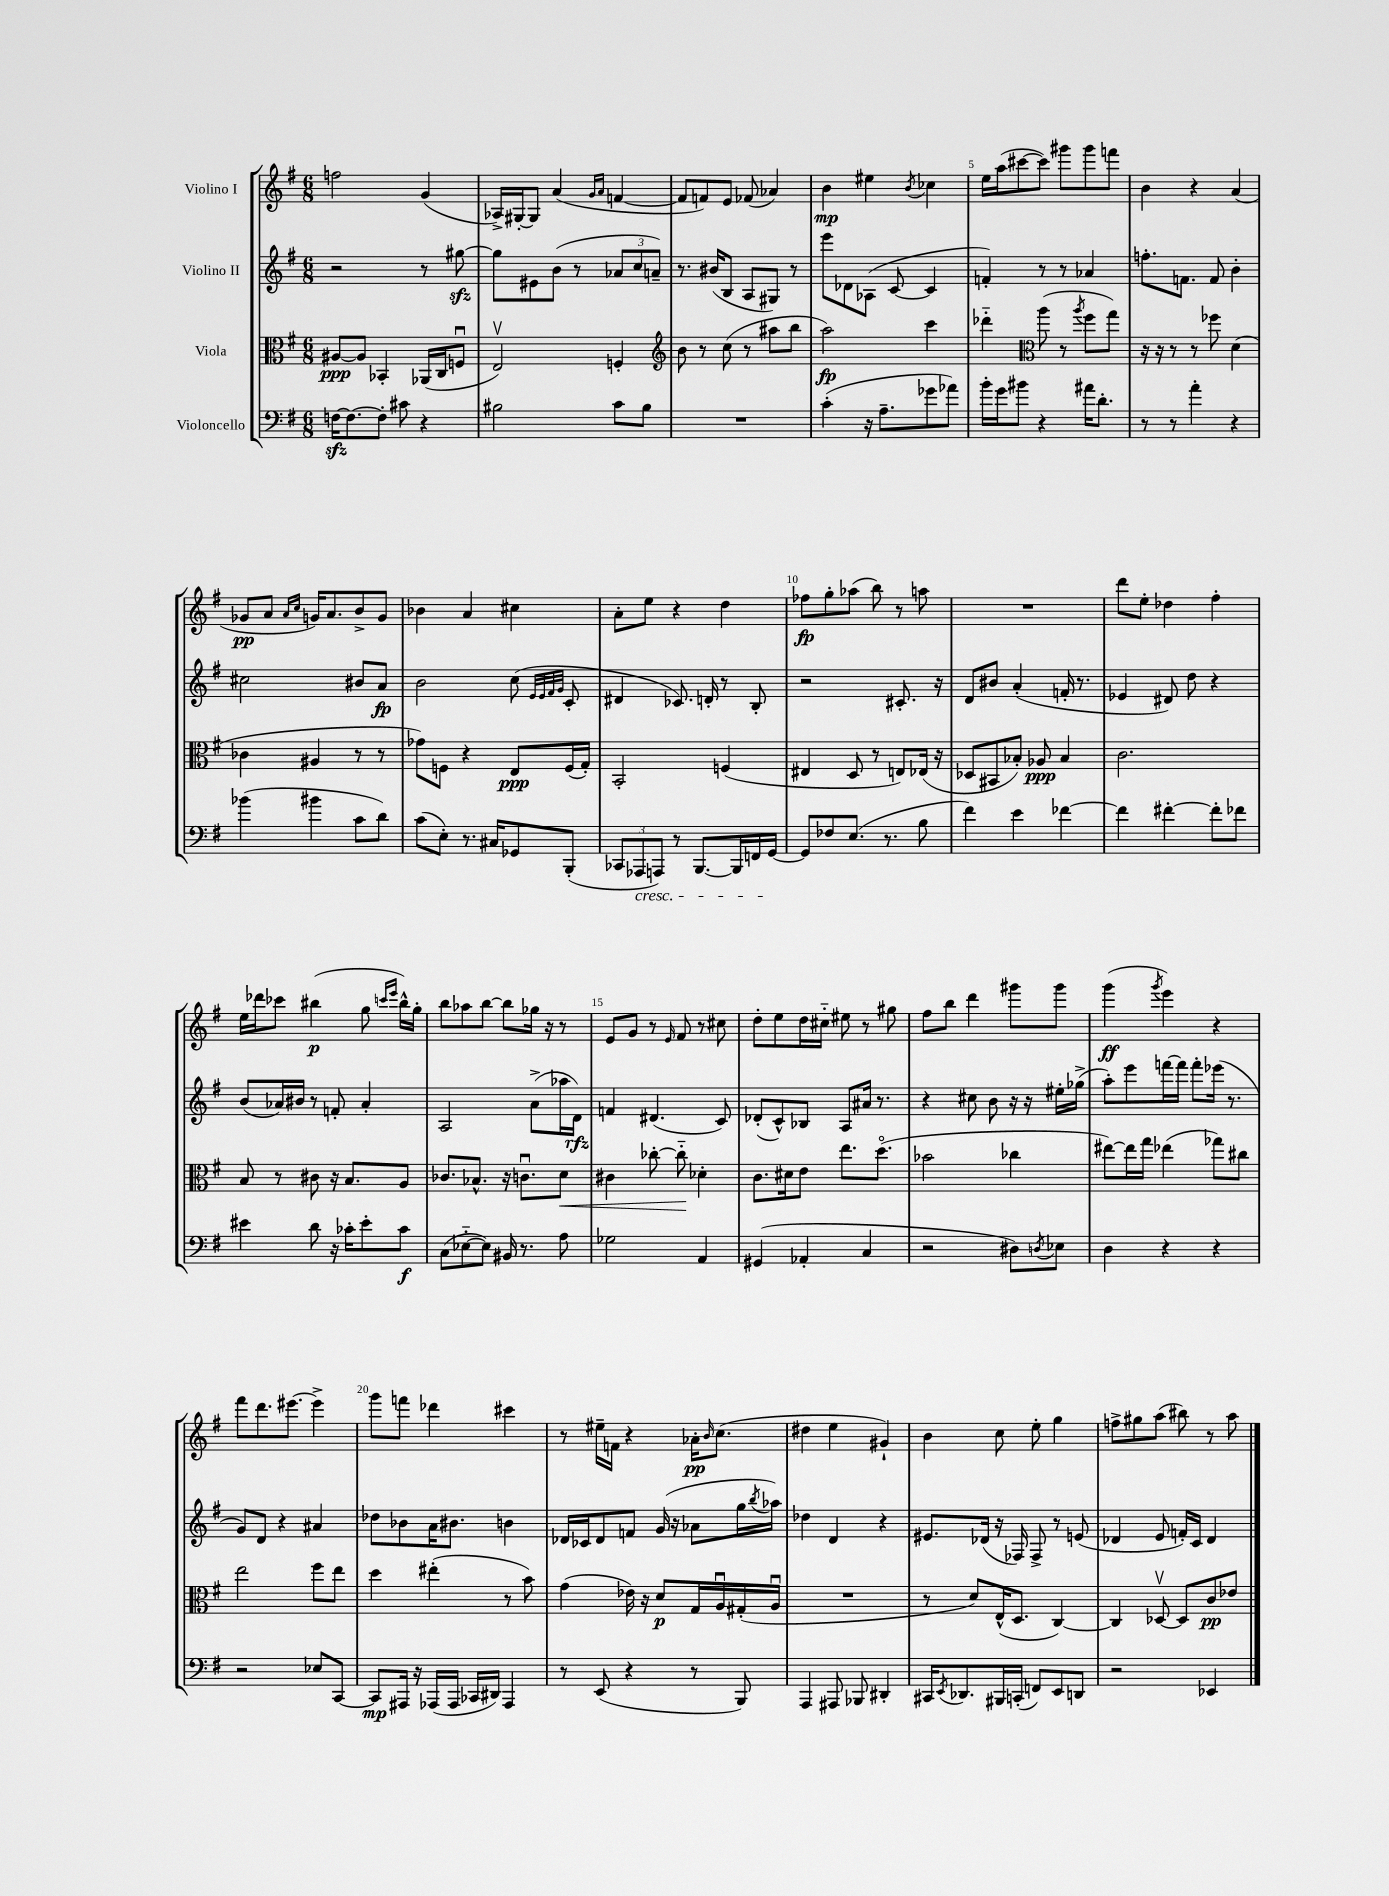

**kern	**kern	**kern	**kern
*staff4	*staff3	*staff2	*staff1
*clefF4	*clefC3	*clefG2	*clefG2
*k[f#]	*k[f#]	*k[f#]	*k[f#]
*M6/8	*M6/8	*M6/8	*M6/8
[16F\LK	[8A#/L	2r	2ff\
8.F\_	.	.	.
.	8A#/]J	.	.
8F'\]J	4BB-'/	.	.
8c#\	.	.	.
4r	(16AA-/LL	8r	(4g/
.	16C/J	.	.
.	8Fu/J	[8gg#\	.
=	=	=	=
2B#\	2Ev/)	8gg#\]L	16A-^/LL)
.	.	.	[16G#'/J
.	.	8e#\	8G#/]J
.	.	(8b\J	(4a/
.	.	8r	.
.	.	.	16qqg/LL
.	.	.	16qqa/JJ
8c\L	4F'/	12a-/L	[4f/
.	.	12cc/	.
8B#\J	.	.	.
.	.	12a~/J)	.
=	=	=	=
*	*clefG2	*	*
2.r	8b\	8.r	8f/]L
.	8r	.	8f/)
.	.	(16b#/LK	.
.	(8cc\	8B/J	8e/J
.	8r	8A/L	(8f-/
.	8aa#\L	8G#/J)	4a-/)
.	8bb\J	8r	.
=	=	=	=
(4c'\	2aa\)	8eee\L	4b\
.	.	8d-\	.
16r	.	(8A-\J	4ee#\
8.A~\L	.	.	.
.	.	[8c/	.
.	.	.	8qb/
8g-\	4ccc\	4c/]	4cc-\
8a-\J)	.	.	.
=	=	=	=
16b'\LL	4ddd-'~\	4f'/)	16ee\LL
16g\J	.	.	(16aa\J
8b#\J	.	.	[8ccc#\
*	*clefC3	*	*
4r	(8aa\	8r	8ccc#\]J)
.	8r	8r	8ggg#\L
.	8qaa/	.	.
16a#\LK	8ff#\L	4a-/	8ggg#\
8.d'\J	.	.	.
.	8gg\J)	.	8fff\J
=	=	=	=
8r	16r	8.ff'\L	4b\
.	16r	.	.
8r	8r	.	.
.	.	8.f\J	.
4a'\	8r	.	4r
.	8ff-\	8f/	.
4r	(4d\	4b'\	(4a/
=	=	=	=
(4b-\	4c-\	2cc#\	8g-/L
.	.	.	8a/J
.	.	.	16qqa/LL
.	.	.	16qqcc/JJ
4b#\	4A#/	.	16g/LK)
.	.	.	8.a/
8c\L	8r	8b#/L	8b^/
8d\J)	8r	8a/J	8g/J
=	=	=	=
(8c\L	8g-\L)	2b\	4b-\
8E'\J)	8F\J	.	.
8.r	4r	.	4a/
16C#/LK	.	.	.
8GG-/	8E/L	(8cc\	4cc#\
.	.	32qqe/LLL	.
.	.	32qqe/	.
.	.	32qqf#/	.
.	.	32qqg/JJJ	.
(8BBB'/J	(16F/L	8c'/	.
.	16G'/JJ)	.	.
=	=	=	=
12CC-/L	2BB'/	4d#/	8a'\L
12AAA-/	.	.	.
.	.	.	8ee\J
12AAA/J)	.	.	.
8r	.	8.c-/)	4r
[8.BBB/L	.	.	.
.	.	16d'/	.
.	(4F/	8r	4dd\
16BBB/]L	.	.	.
16FF/	.	8B'/	.
[16GG/JJ	.	.	.
=	=	=	=
8GG/]L	4E#/	2r	8ff-\L
8F-/	.	.	8gg'\
(8.E/J	8D/	.	(8aa-\J
.	8r	.	8bb\)
8.r	.	.	.
.	8E/L)	8.c#'/	8r
8B\	(16E-/Jk	.	8aa\
.	16r	16r	.
=	=	=	=
4f#\)	8D-/L	8d/L	2.r
.	8BB#/	8b#/J	.
4e\	8B-'/J)	(4a'/	.
.	8A-/	.	.
[4f-\	4B-/	16f'/	.
.	.	8.r	.
=	=	=	=
4f-\]	2.c\	4e-/	8ddd\L
.	.	.	8ee'\J
[4f#'\	.	8d#/)	4dd-\
.	.	8dd\	.
8f#'\]L	.	4r	4ff#'\
8f-\J	.	.	.
=	=	=	=
4e#\	8B/	(8b/L	16ee\LL
.	.	.	16ddd-\J
.	8r	16a-/L)	8ccc-\J
.	.	16b#/JJ	.
8d\	8c#\	8r	(4bb#\
16r	16r	8f'/	.
16c-'\LK	8.B/L	.	.
8e#'\	.	4a-'/	8gg\
.	.	.	16qqccc/LL
.	.	.	16qqeee/JJ
8c-\J	8A/J	.	16bb#^^\LL)
.	.	.	16gg'\JJ
=	=	=	=
(8C\L	8.c-/L	2A/	8bb\L
[8E-'~\	.	.	8aa-\
.	8.B-^^/J	.	.
8E-\]J)	.	.	[8bb\J
16BB#/	16r	.	8bb\]L
8.r	8.cu\L	.	.
.	.	(8a^\L	16gg-\Jk
.	.	.	16r
8A\	8d\J	16aa-\L	8r
.	.	16d\JJ)	.
=	=	=	=
2G-\	4c#\	4f/	8e/L
.	.	.	8g/J
.	[8cc-'\	(4.d#/	8r
.	.	.	16qqe/
.	8cc-'~\]	.	8f#/
4AA/	4d-'\	.	8r
.	.	8c/)	8cc#\
=	=	=	=
(4GG#/	8.c\L	(8d-'/L	8dd'\L
.	.	8c^^/)	8ee\
.	16d#\k	.	.
4AA-'/	8e\J	8B-/J	16dd\L
.	.	.	16cc#'~\JJ
.	8.ee\L	8A/L	8ee#\
4C/	.	16a#/Jk	8r
.	(8.ddo\J	8.r	.
.	.	.	8gg#\
=	=	=	=
2r	2b-\	4r	8ff#\L
.	.	.	8bb\J
.	.	8cc#\	4ddd\
.	.	8b\	.
8D#\L)	4cc-\	16r	8ggg#\L
.	.	16r	.
8qD/	.	.	.
8E-\J	.	16ee#'\LL	8ggg#\J
.	.	(16gg-^\JJ	.
=	=	=	=
4D\	[8ee#\L)	8aa'\L)	(4ggg\
.	16ee#\]L	8eee\	.
.	16gg\JJ	.	.
.	.	.	8qggg/
4r	(4ee-\	[16fff\L	4eee\)
.	.	16fff\]JJ	.
.	.	8fff'\L	.
4r	8gg-\L)	(16eee-\Jk	4r
.	.	8.r	.
.	8cc#\J	.	.
=	=	=	=
2r	2ee\	8g/L)	8fff#\L
.	.	8d/J	8.ddd\
.	.	4r	.
.	.	.	[8.eee#\J
8E-/L	8ff#\L	4a#/	4eee#^\]
[8CC/J	8ee\J	.	.
=	=	=	=
8CC/]L	4dd\	8dd-\L	8ggg\L
16AAA#/Jk	.	8b-\	8fff\J
16r	.	.	.
(16AAA-/LL	(4ee#'\	16a\K	4ddd-\
16AAA-/JJ	.	8.b#\J	.
16CC-/LL	.	.	.
16DD#/JJ)	.	.	.
4AAA-/	8r	4b\	4ccc#\
.	8b\)	.	.
=	=	=	=
8r	(4g\	16d-/LL	8r
.	.	16c-/J	.
(8EE/	.	8d-/	16ee#~\LL
.	.	.	16f\JJ
4r	16e-\)	8f/J	4r
.	16r	.	.
.	8d/L	(16g/	.
.	.	16r	.
8r	16G/L	8a-\L	16a-'\LK
.	.	.	16qqb/
.	16Au/	.	(8.cc\J
8BBB/)	(16G#'/	16gg\L	.
.	.	8qbb/	.
.	16Au/JJ	16aa-\JJ)	.
=	=	=	=
4AAA/	2.r	4dd-\	4dd#\
8AAA#/	.	4d/	4ee\
8BBB-/	.	.	.
4DD#'/	.	4r	4g#`/)
=	=	=	=
16CC#/LK	8r	8.e#/L	4b\
8qEE/	.	.	.
8.DD-/	.	.	.
.	8d/L)	.	.
.	.	(16d-/Jk	.
16BBB#/L	(16E^^/K	16r	8cc\
(16CC'/JJ	8.D/J	16F-/)	.
8FF/L)	.	8F-^/	8ee'\
8EE/	[4C/)	8r	4gg\
8DD/J	.	(8e/	.
=	=	=	=
2r	4C/]	4d-/	8ff^\L
.	.	.	8gg#\
.	[8D-v/	8e/	(8aa\J
.	8D-/]L	16f'/LL)	8bb#\)
.	.	16c/JJ	.
4EE-/	8c/	4d-/	8r
.	8e-/J	.	8aa\
==	==	==	==
*-	*-	*-	*-
